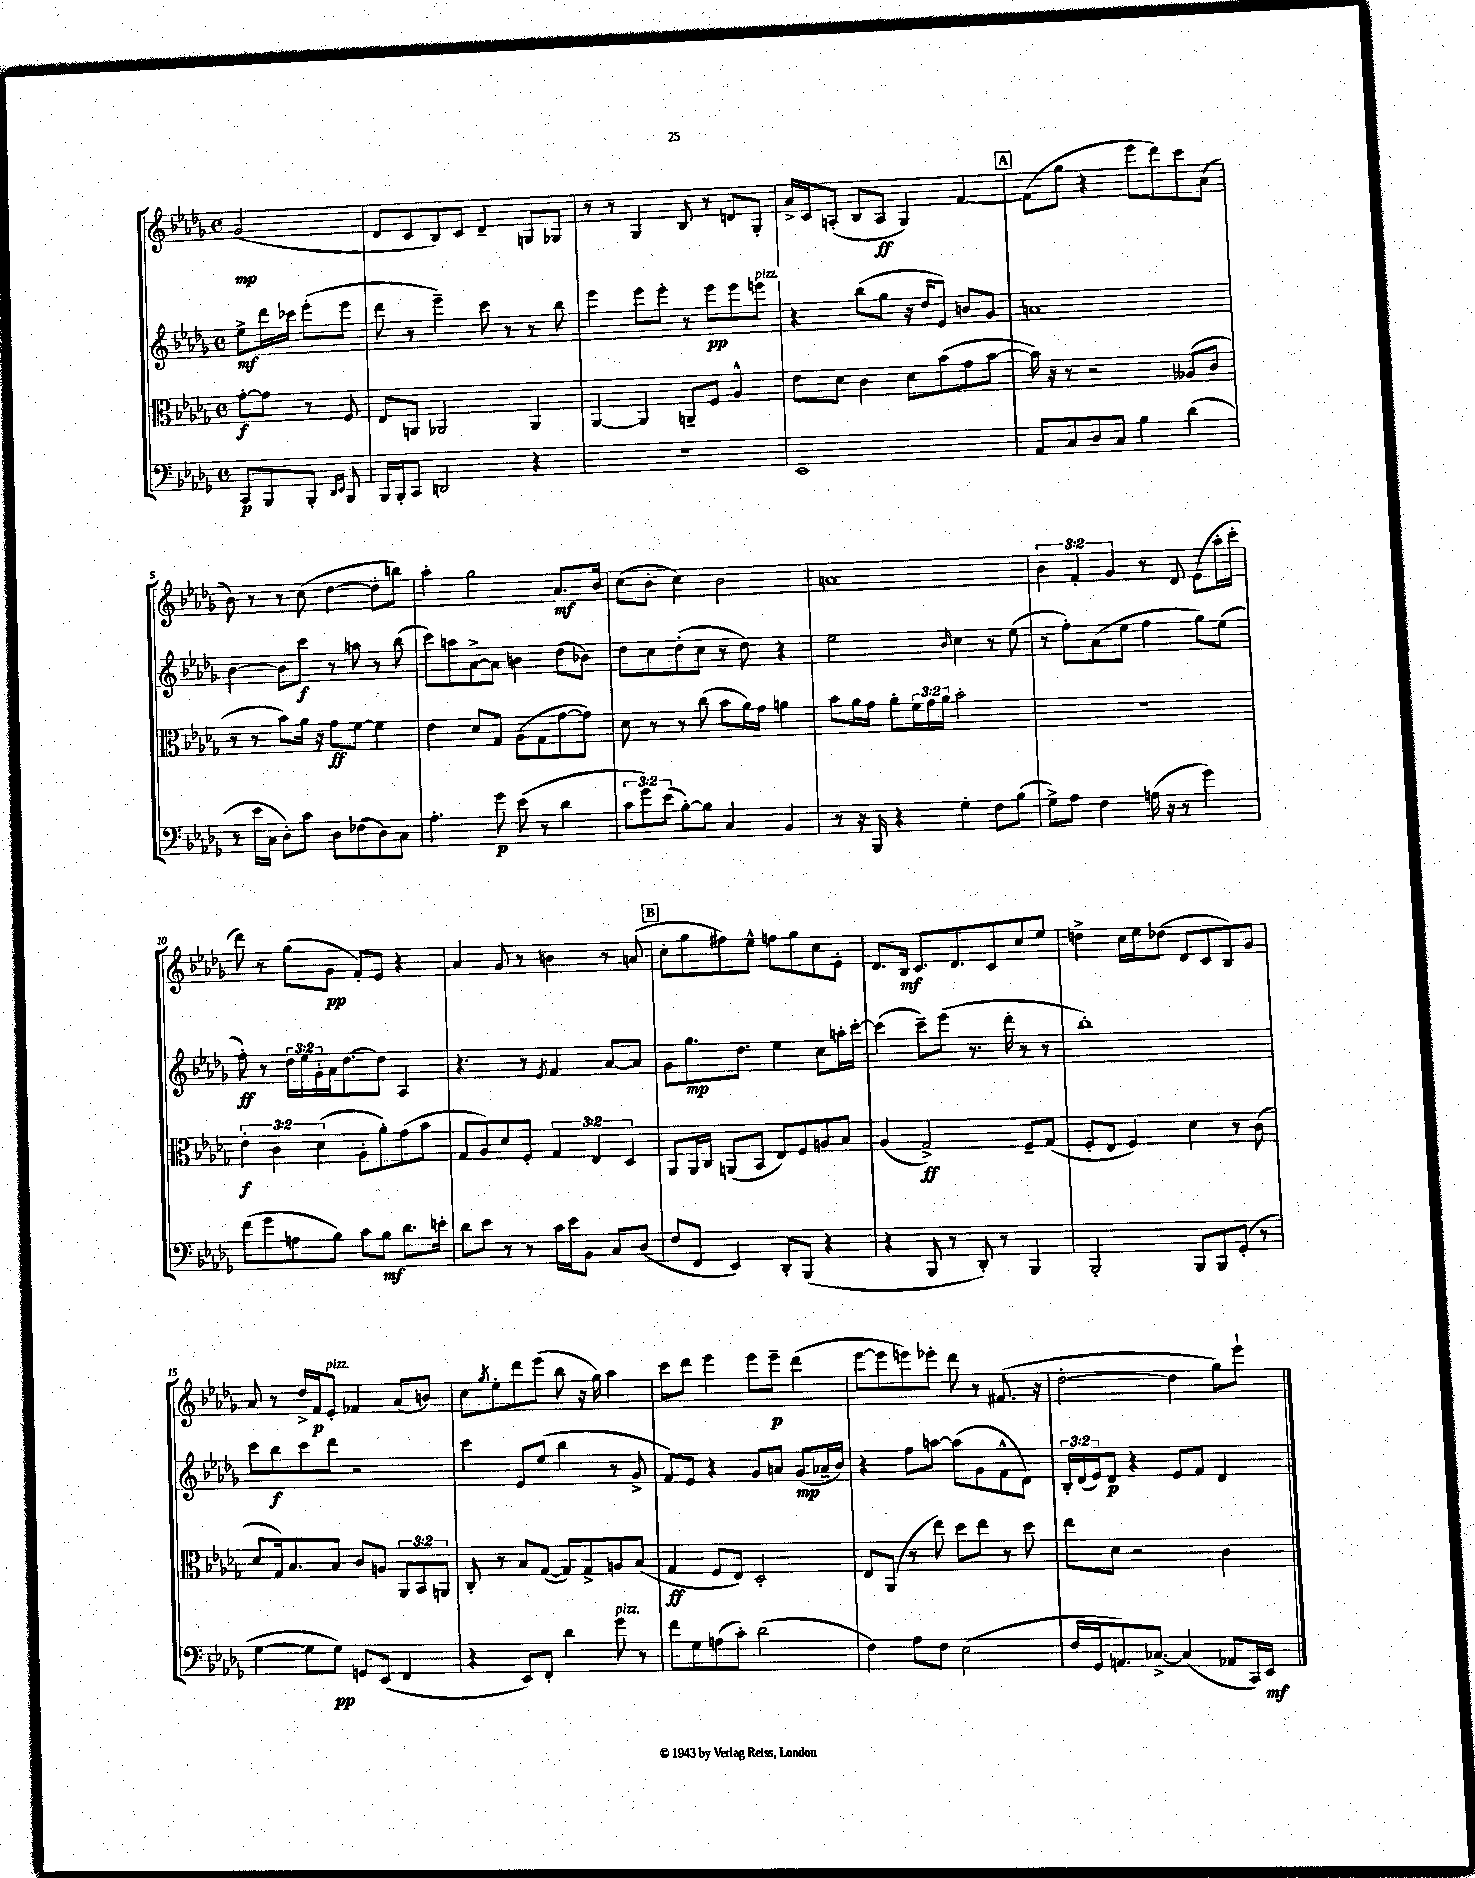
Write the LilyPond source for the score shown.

<<
\new StaffGroup <<
\new Staff = "s0" {
    \clef treble \key des \major \defaultTimeSignature \time 4/4 \override Staff.TupletNumber.text = #tuplet-number::calc-fraction-text \partial 2
    ges'2\mp( |
    des'8 c'8 bes8) c'8 des'4-- g8 ges8 |
    r8 r8 ges4 bes8 r8 d'8 ges8-. |
    aes'16-> c'16 a8-.( bes8 a8\ff ges4) f'4~ |
    \mark \markup { \box "A" } f'8( ges''8 r4 ees'''8 des'''8) c'''8 aes'8( |
    bes'8) r8 r8 c''8( des''4~ des''8-. b''8) |
    aes''4-. ges''2 aes'8.\mf bes'16 |
    c''8( bes'8-. c''4) bes'2 |
    a'1 |
    \tuplet 3/2 { bes'4 f'4-. ges'4 } r8 des'8 ees'8( aes''16-. c'''16-. |
    des'''8) r8 ges''8( ges'8\pp f'8-.) ees'8 r4 |
    aes'4 ges'8 r8 b'4 r8 a'8( |
    \mark \markup { \box "B" } c''8-. ges''8 fis''8) ees''8-^ f''8 ges''8 c''8 ees'8-. |
    des'8. bes16\mf c'8. des'8. c'8 c''8 ees''8 |
    d''4-> c''16 ees''16 des''8( des'8 c'8 bes8) ges'8 |
    aes'8 r8 des''16-> f'16\p ees'8-.^\markup { \italic "pizz." } fes'4 aes'8( b'8) |
    c''8 \acciaccatura { ges''8 } ees''8-. des'''8 ees'''8( bes''8 r16 ges''16) aes''4 |
    c'''8 des'''8 ees'''4 ees'''8 ees'''8--\p des'''4( |
    ees'''8~ ees'''8 e'''8) ees'''8-. des'''8 r8 fis'8.( r16 |
    des''2~-. des''4 ges''8) ees'''8-! \bar "|." |
}
\new Staff = "s1" {
    \clef treble \key des \major \defaultTimeSignature \time 4/4 \override Staff.TupletNumber.text = #tuplet-number::calc-fraction-text \partial 2
    ees''8->\mf des'''16 ces'''16 ees'''8-.( ees'''8 |
    des'''8 r8 ees'''4--) c'''8 r8 r8 bes''8 |
    ees'''4 ees'''8 ees'''8-. r8 ees'''8\pp ees'''8 e'''8^\markup { \italic "pizz." } |
    r4 bes''8( ges''8 r16 des''16 ees'8) b'8 ges'8 |
    \mark \markup { \box "A" } a'1 |
    bes'4~ bes'8 c'''8\f r8 a''8 r8 bes''8( |
    c'''8) a''8 aes'8~-> aes'8 b'4 des''8( bes'8) |
    des''8 c''8 des''8-.( c''8 r8 des''8) r4 |
    ees''2 \grace { bes'16 } c''4 r8 ees''8( |
    r8 f''8-.) aes'8( ees''8 f''4 ges''8) ees''8( |
    f''8-.\ff) r8 \tuplet 3/2 { des''16 ees''16 ges'16-. } aes'16 des''8.~ des''8 aes4 |
    r4. r8 \acciaccatura { ees'8 } f'4 aes'8~ aes'8 |
    \mark \markup { \box "B" } ges'8 ges''8.\mp des''8. ees''4 c''8 a''16-. c'''16~-. |
    c'''4( c'''8--) ees'''8( r8. des'''16-. r8 r8 |
    bes''1-.) |
    c'''8 bes''8\f c'''8 des'''8 r2 |
    c'''4 ees'8 ees''8( bes''4 r8 ges'8-> |
    f'8) ees'8 r4 ges'8 a'8 ges'8\mp( aes'16-- bes'16) |
    r4 f''8 a''8~ a''8( ges'8 f'8-^ des'8) |
    \tuplet 3/2 { bes16-. des'16( ees'16) } des'8\p r4 ees'8 f'8 des'4 \bar "|." |
}
\new Staff = "s2" {
    \clef alto \key des \major \defaultTimeSignature \time 4/4 \override Staff.TupletNumber.text = #tuplet-number::calc-fraction-text \partial 2
    ges'8~-.\f ges'8 r8 f8 |
    ees8 a,8 aes,2 aes,4 |
    aes,4~ aes,4 a,8-- f8 aes4-^ |
    ees'8 des'8 c'4 des'8 bes'8( ges'8 bes'8~ |
    \mark \markup { \box "A" } bes'16) r16 r8 r2 aeses8( c'8 |
    r8 r8 bes'8) aes'16 r16 ges'8\ff f'8~ f'4 |
    ees'4 des'8 ges8 aes8( ges8 ges'8~ ges'8) |
    des'8 r8 r8 c''8( bes'8 aes'16) ges'16 a'4 |
    bes'8 aes'16 ges'16 aes'8-. \tuplet 3/2 { f'16 ges'16 aes'16 } bes'2-. |
    r1 |
    \tuplet 3/2 { ees'4-.\f c'4 des'4( } aes8-. aes'8-.) ges'8( bes'8 |
    ges8 aes8) des'8 f8-. \tuplet 3/2 { ges4 ees4 des4 } |
    \mark \markup { \box "B" } aes,8 aes,16 c16 a,8( bes,8 ees8) f8 a8 bes8 |
    aes4( ges2->\ff) f8-- ges8( |
    f8-. ees8 f4) des'4 r8 c'8( |
    des'8 ges16) bes8. bes8 c'8 a8 \tuplet 3/2 { aes,8 bes,8 a,8 } |
    c8-. r8 bes8 ges8~( ges8) ges8-> a8 bes8( |
    ges4\ff f8 ees8) des2-. |
    ees8 aes,8( r8 ees''8) des''8 ees''8 r8 des''8 |
    ees''8 des'8 r2 c'4 \bar "|." |
}
\new Staff = "s3" {
    \clef bass \key des \major \defaultTimeSignature \time 4/4 \override Staff.TupletNumber.text = #tuplet-number::calc-fraction-text \partial 2
    c,8\p bes,,8 bes,,8-. \grace { des,16 ees,16 } bes,,8 |
    bes,,16 bes,,16-. c,8 d,2 r4 |
    R1 |
    ees,1 |
    \mark \markup { \box "A" } aes,8 c8 des8 c8 bes4 des'4( |
    r8 ees'16 c16 des8-.) c'8 des8 fes8( des8) c8 |
    aes4.-. ges'8\p ees'8( r8 des'4 |
    \tuplet 3/2 { c'8 ges'8) ees'8( } bes8~-.) bes8 c4 bes,4 |
    r8 r16 bes,,16 r4 ges4-. f8 bes8( |
    ges8->) aes8 f4 a16( r16 r8 ges'4) |
    f'8( ges'8 a8 bes8) c'8 bes8\mf des'8. e'16-. |
    des'8 ees'8 r8 r8 c'16 ees'16 bes,8 c8 des8( |
    \mark \markup { \box "B" } f8 f,8 ees,4) des,8-. bes,,8( r4 |
    r4 bes,,8 r8 des,8-.) r8 bes,,4 |
    bes,,2-. bes,,8 bes,,8 ges,8-.( r8 |
    ges4~ ges8 ges8\pp) g,8 ees,8( f,4 |
    r4 ees,8) f,8-. des'4 ges'8^\markup { \italic "pizz." } r8 |
    f'8 ges8 a8( c'8-.) des'2( |
    f4) aes8 f8 ees2( |
    f16 ges,16 a,8.) ces8.~-> ces4( aes,8 c,16) ees,16\mf \bar "|." |
}
>>
>>
